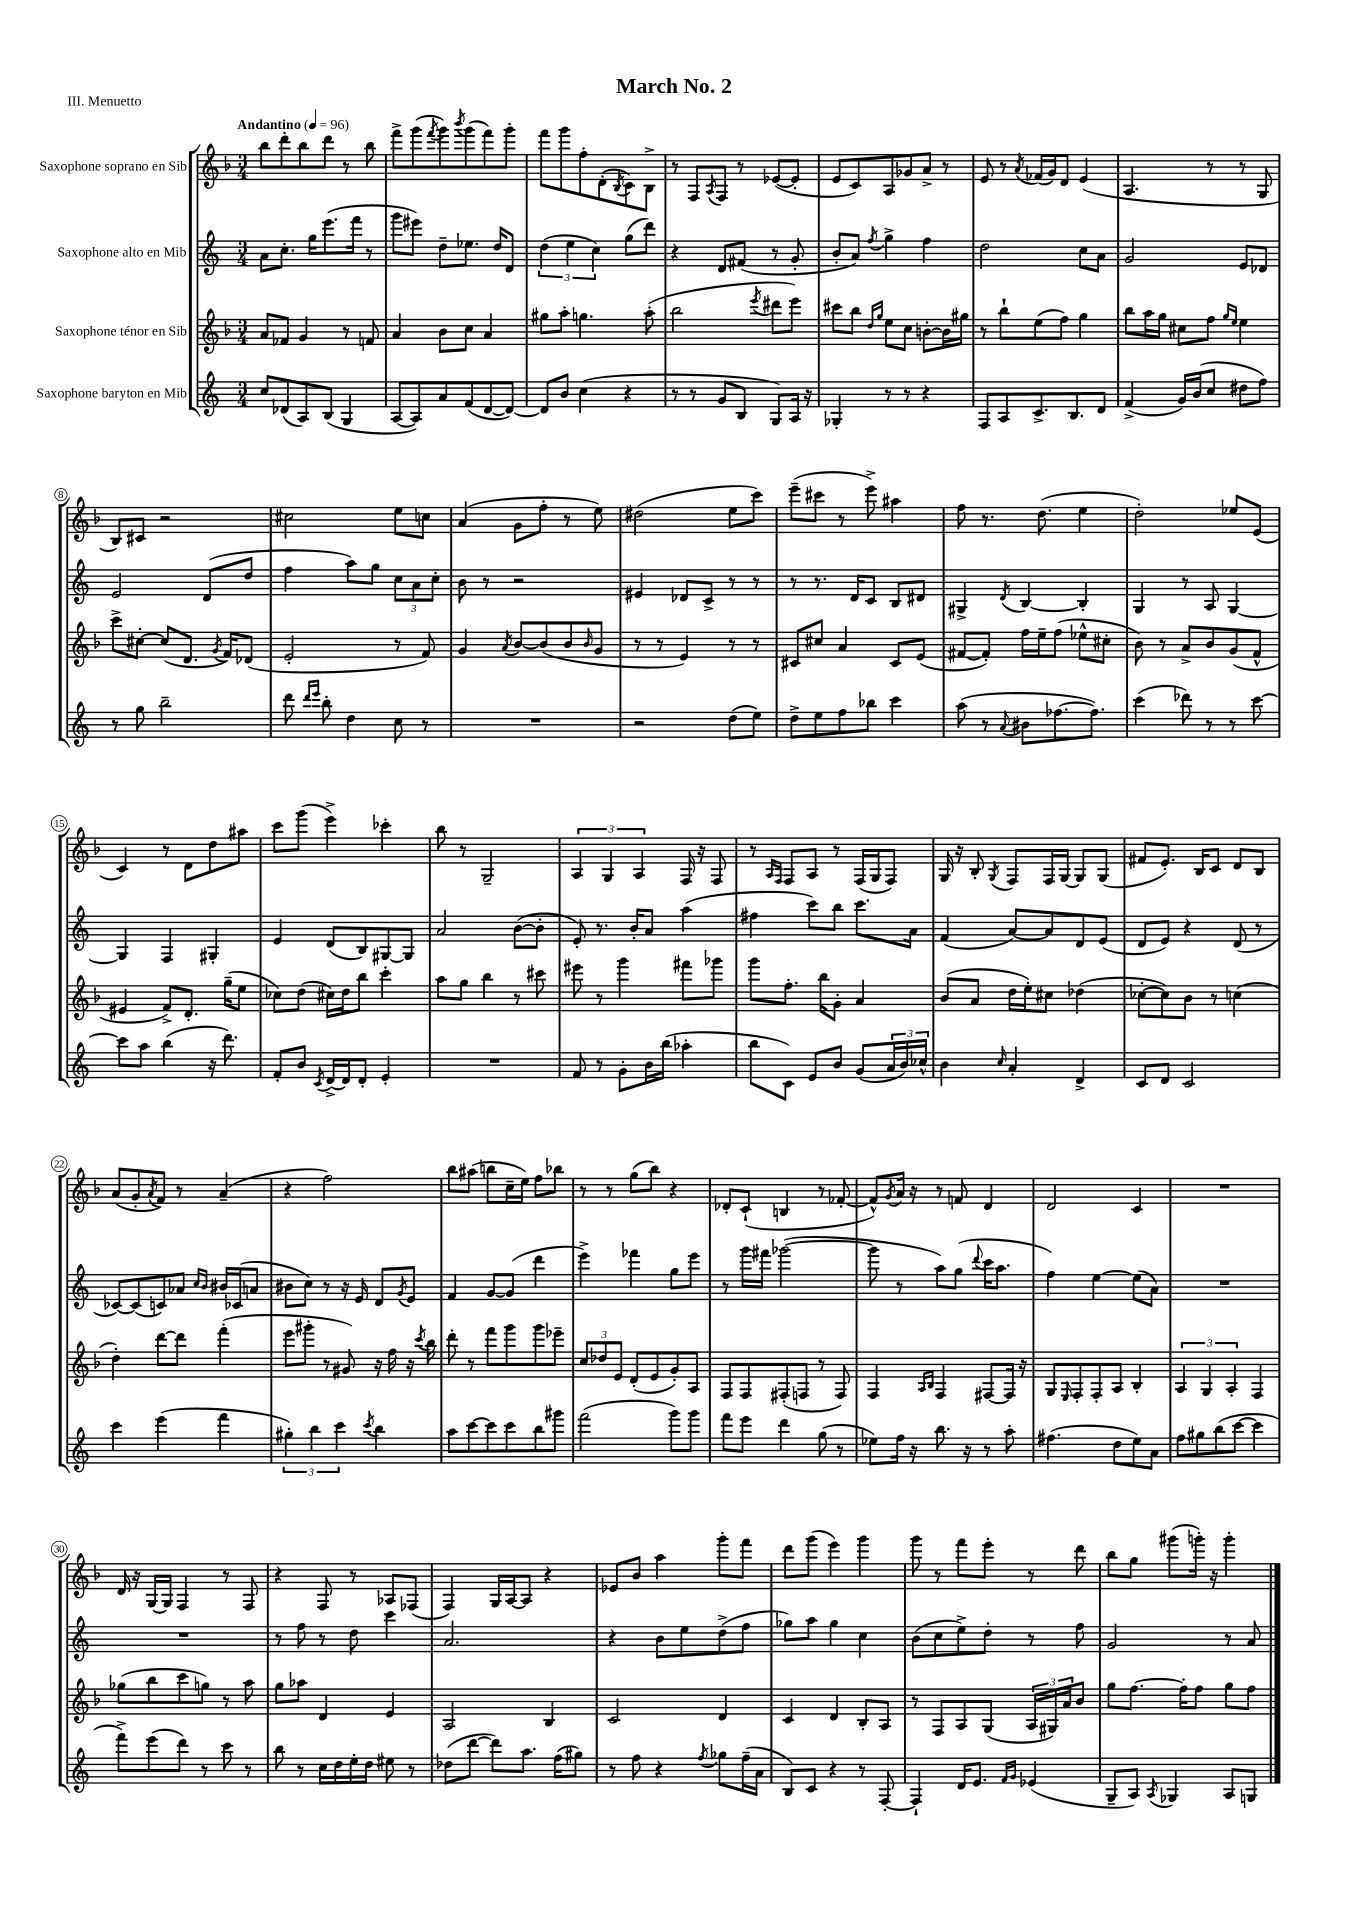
\header { title = "March No. 2" piece = "III. Menuetto" }
<<
\new StaffGroup <<
\new Staff = "s0" \with { instrumentName = "Saxophone soprano en Sib" } {
    \clef treble \key f \major \numericTimeSignature \time 3/4 \tempo "Andantino" 4 = 96
    bes''8 d'''8-. bes''8 d'''8 r8 bes''8 |
    f'''8-> g'''8( \acciaccatura { f'''8 } g'''8) \acciaccatura { bes'''8 } g'''8( f'''8) g'''8-. |
    f'''8 g'''8 f''8-. d'8-.( \acciaccatura { bes8 } c'8) bes8-> |
    r8 f8 \acciaccatura { a8 } f8 r8 ees'8~( ees'8-. |
    e'8 c'8) a8 ges'8 a'8-> r8 |
    e'8 r8 \acciaccatura { a'8 } fes'16( g'16) d'8 e'4( |
    a4. r8 r8 g8 |
    bes8) cis'8 r2 |
    cis''2 e''8 c''8 |
    a'4( g'8 f''8-. r8 e''8) |
    dis''2( e''8 c'''8) |
    e'''8--( cis'''8 r8 e'''8->) ais''4 |
    f''8 r8. d''8.( e''4 |
    d''2-.) ees''8 e'8( |
    c'4) r8 d'8 d''8 ais''8 |
    c'''8 g'''8( e'''4->) ces'''4-. |
    bes''8 r8 g2-- |
    \tuplet 3/2 { a4 g4 a4 } f16 r16 f8 |
    r8 \grace { a16 f16 } f8 a8 r8 f16( g16 f8) |
    g16 r16 bes8-. \acciaccatura { g8 } f8 f16 g16~ g8 g8( |
    fis'8 e'8.-.) bes16 c'8 d'8 bes8 |
    a'8( g'8-. \acciaccatura { a'8 } f'8) r8 a'4--( |
    r4 f''2) |
    bes''8 ais''8( b''8 c''16-- e''16) f''8 bes''8 |
    r8 r8 g''8( bes''8) r4 |
    des'8-. c'8-!( b4 r8 fes'8~-. |
    fes'8-^) \acciaccatura { g'8 } a'16 r16 r8 f'8 d'4 |
    d'2 c'4 |
    R2. |
    d'16 r16 g16~ g16 f4 r8 f8 |
    r4 f8 r8 aes8 fes8( |
    f4) g16 a16~ a8 r4 |
    ees'8 bes'8 a''4 g'''8-. f'''8 |
    d'''8 g'''8( e'''4) g'''4 |
    g'''8 r8 f'''8 e'''8-. r8 d'''8 |
    bes''8 g''8 gis'''8( g'''16-.) r16 g'''4-. \bar "|." |
}
\new Staff = "s1" \with { instrumentName = "Saxophone alto en Mib" } {
    \clef treble \key c \major \numericTimeSignature \time 3/4
    a'8 c''8.-. g''16 e'''8.( f'''16 r8 |
    g'''8 eis'''8) d''8-- ees''8. d''16 d'8 |
    \tuplet 3/2 { d''4( e''4 c''4) } g''8( d'''8) |
    r4 d'8 fis'8( r8 g'8-. |
    b'8-. a'8) \acciaccatura { f''8 } g''4-> f''4 |
    d''2 c''8 a'8 |
    g'2 e'8 des'8 |
    e'2 d'8( d''8 |
    f''4 a''8) g''8 \tuplet 3/2 { c''8 a'8 c''8-. } |
    b'8 r8 r2 |
    eis'4 des'8 c'8-> r8 r8 |
    r8 r8. d'16 c'8 b8 dis'8 |
    gis4-> \acciaccatura { d'8 } b4~ b4-. |
    g4 r8 a8 g4~ |
    g4 f4 gis4-. |
    e'4 d'8( b8) gis8~ gis8 |
    a'2 b'8~( b'8-. |
    e'8-.) r8. b'16-. a'8 a''4( |
    fis''4 c'''8) b''8 c'''8. a'16 |
    f'4( a'8~) a'8 d'8 e'8( |
    d'8 e'8) r4 d'8( r8 |
    ces'8~) ces'8( c'8) aes'8 \grace { c''16 b'16 } bis'16 ces'16( a'8 |
    bis'8 c''8) r8 r16 e'16 d'8 \acciaccatura { g'8 } e'8 |
    f'4 g'8~ g'8( d'''4 |
    e'''4->) fes'''4 g''8 e'''8 |
    r8 g'''16 fis'''16 ges'''2~( |
    ges'''8 r8 a''8) g''8( \appoggiatura { d'''8 } c'''16 a''8. |
    f''4) e''4~ e''8( a'8) |
    R2. |
    R2. |
    r8 f''8 r8 d''8 c'''4 |
    a'2. |
    r4 b'8 e''8 d''8->( f''8 |
    ges''8) a''8 ges''4 c''4 |
    b'8( c''8 e''8->) d''8-. r8 f''8 |
    g'2 r8 a'8 \bar "|." |
}
\new Staff = "s2" \with { instrumentName = "Saxophone ténor en Sib" } {
    \clef treble \key f \major \numericTimeSignature \time 3/4
    a'8 fes'8 g'4 r8 f'8 |
    a'4 bes'8 c''8 a'4 |
    gis''8 a''8-. g''4. a''8-.( |
    bes''2 \acciaccatura { e'''8 } dis'''8 e'''8) |
    cis'''8 bes''8 \grace { d''16 g''16 } e''8 c''8 b'8~-. b'16 gis''16 |
    r8 bes''8-! e''8( f''8) g''4 |
    bes''8 a''16 g''16 cis''8 f''8 \grace { g''16 e''16 } e''4 |
    c'''8-> cis''8~-. cis''8( d'8. \acciaccatura { g'8 } f'16) des'8( |
    e'2-. r8 f'8) |
    g'4 \acciaccatura { a'8 } bes'8~ bes'8( bes'8 \grace { bes'16 } g'8 |
    r8 r8 e'4) r8 r8 |
    cis'8 cis''8 a'4 cis'8 e'8( |
    fis'8~ fis'8-.) f''16 e''16-- f''8( ees''8-^ cis''8-. |
    bes'8) r8 a'8-> bes'8 g'8( f'8-^ |
    eis'4 f'8->) d'8.-. g''16--( e''8 |
    ces''8) d''8( cis''16) d''16 bes''8 c'''4-. |
    a''8 g''8 bes''4 r8 cis'''8 |
    eis'''8 r8 g'''4 fis'''8 ges'''8 |
    g'''8 f''8.-. bes''16 g'8-. a'4 |
    bes'8( a'8 d''16 e''16-.) cis''8 des''4( |
    ces''8~-. ces''8) bes'8 r8 c''4( |
    d''4-.) d'''8~ d'''8 f'''4-.( |
    e'''8 gis'''8-. r8 gis'8) r16 f''16 r16 \acciaccatura { c'''8 } bes''16 |
    d'''8-. r8 f'''8 g'''8 g'''8 ees'''8-- |
    \tuplet 3/2 { c''8 des''8 e'8 } d'8-.( e'8 g'8-.) a8 |
    f8 f8 fis8-.( f8 r8 f8) |
    f4 \grace { a16 bes16 } f4 fis8~ fis16 r16 |
    g8 \grace { e16 } f8-. f8-. a8 bes4-. |
    \tuplet 3/2 { a4 g4 a4-. } f4 |
    ges''8( bes''8 c'''8 g''8) r8 a''8 |
    g''8 aes''8 d'4 e'4 |
    a2 bes4 |
    c'2 d'4 |
    c'4 d'4 bes8-. a8 |
    r8 f8 a8 g8( \tuplet 3/2 { a16 gis16) a'16 } bes'8 |
    g''8 f''8.~ f''16-. f''8 g''8 f''8 \bar "|." |
}
\new Staff = "s3" \with { instrumentName = "Saxophone baryton en Mib" } {
    \clef treble \key c \major \numericTimeSignature \time 3/4
    c''8 des'8( a8) b8( g4 |
    a8~ a8) a'8 f'8( d'8~ d'8~) |
    d'8 b'8 c''4( r4 |
    r8 r8 g'8 b8 g8) a16 r16 |
    ges4-. r8 r8 r4 |
    f8 a8 c'8.-> b8. d'8 |
    f'4->( g'16) b'16( c''8 dis''8 f''8) |
    r8 g''8 b''2-- |
    d'''8 \grace { d'''16 e'''16 } b''8-. d''4 c''8 r8 |
    R2. |
    r2 d''8( e''8) |
    d''8-> e''8 f''8 bes''8 c'''4 |
    a''8( r8 \appoggiatura { a'8 } bis'8 fes''8.~ fes''8.) |
    c'''4( des'''8) r8 r8 c'''8~ |
    c'''8 a''8 b''4( r16 d'''8.) |
    f'8-. b'8 \acciaccatura { c'8 } d'16~-> d'16 d'8-. e'4-. |
    R2. |
    f'8 r8 g'8-. b'16 b''16( aes''4-. |
    b''8 c'8) e'8 b'8 g'8( \tuplet 3/2 { a'16 b'16) ces''16-^ } |
    b'4 \grace { c''16 } a'4-. d'4-> |
    c'8 d'8 c'2 |
    c'''4 e'''4( f'''4 |
    \tuplet 3/2 { gis''4-.) b''4 c'''4 } \acciaccatura { c'''8 } b''4 |
    a''8 c'''8~ c'''8 c'''8 b''8 gis'''8 |
    f'''2( g'''8) g'''8 |
    f'''8 e'''8 d'''4 g''8( r8 |
    ees''8) f''16 r16 b''8. r16 r8 a''8-. |
    fis''4.( d''8 e''8) a'8 |
    f''8 gis''8 b''8( c'''8~ c'''4 |
    f'''8->) e'''8( d'''8) r8 c'''8 r8 |
    b''8 r8 c''16 d''16 e''16-. d''16 eis''8 r8 |
    des''8( d'''8~ d'''8) a''8. f''16( gis''8) |
    r8 f''8 r4 \acciaccatura { f''8 } ges''8 f''16--( a'16 |
    b8) c'8 r4 r8 f8~-. |
    f4-! d'16 e'8. \grace { f'16 g'16 } ees'4( |
    g8-- a8) \acciaccatura { a8 } ges4 a8 g8 \bar "|." |
}
>>
>>
\layout { \context { \Score \override BarNumber.stencil = #(make-stencil-circler 0.1 0.3 ly:text-interface::print) } }
